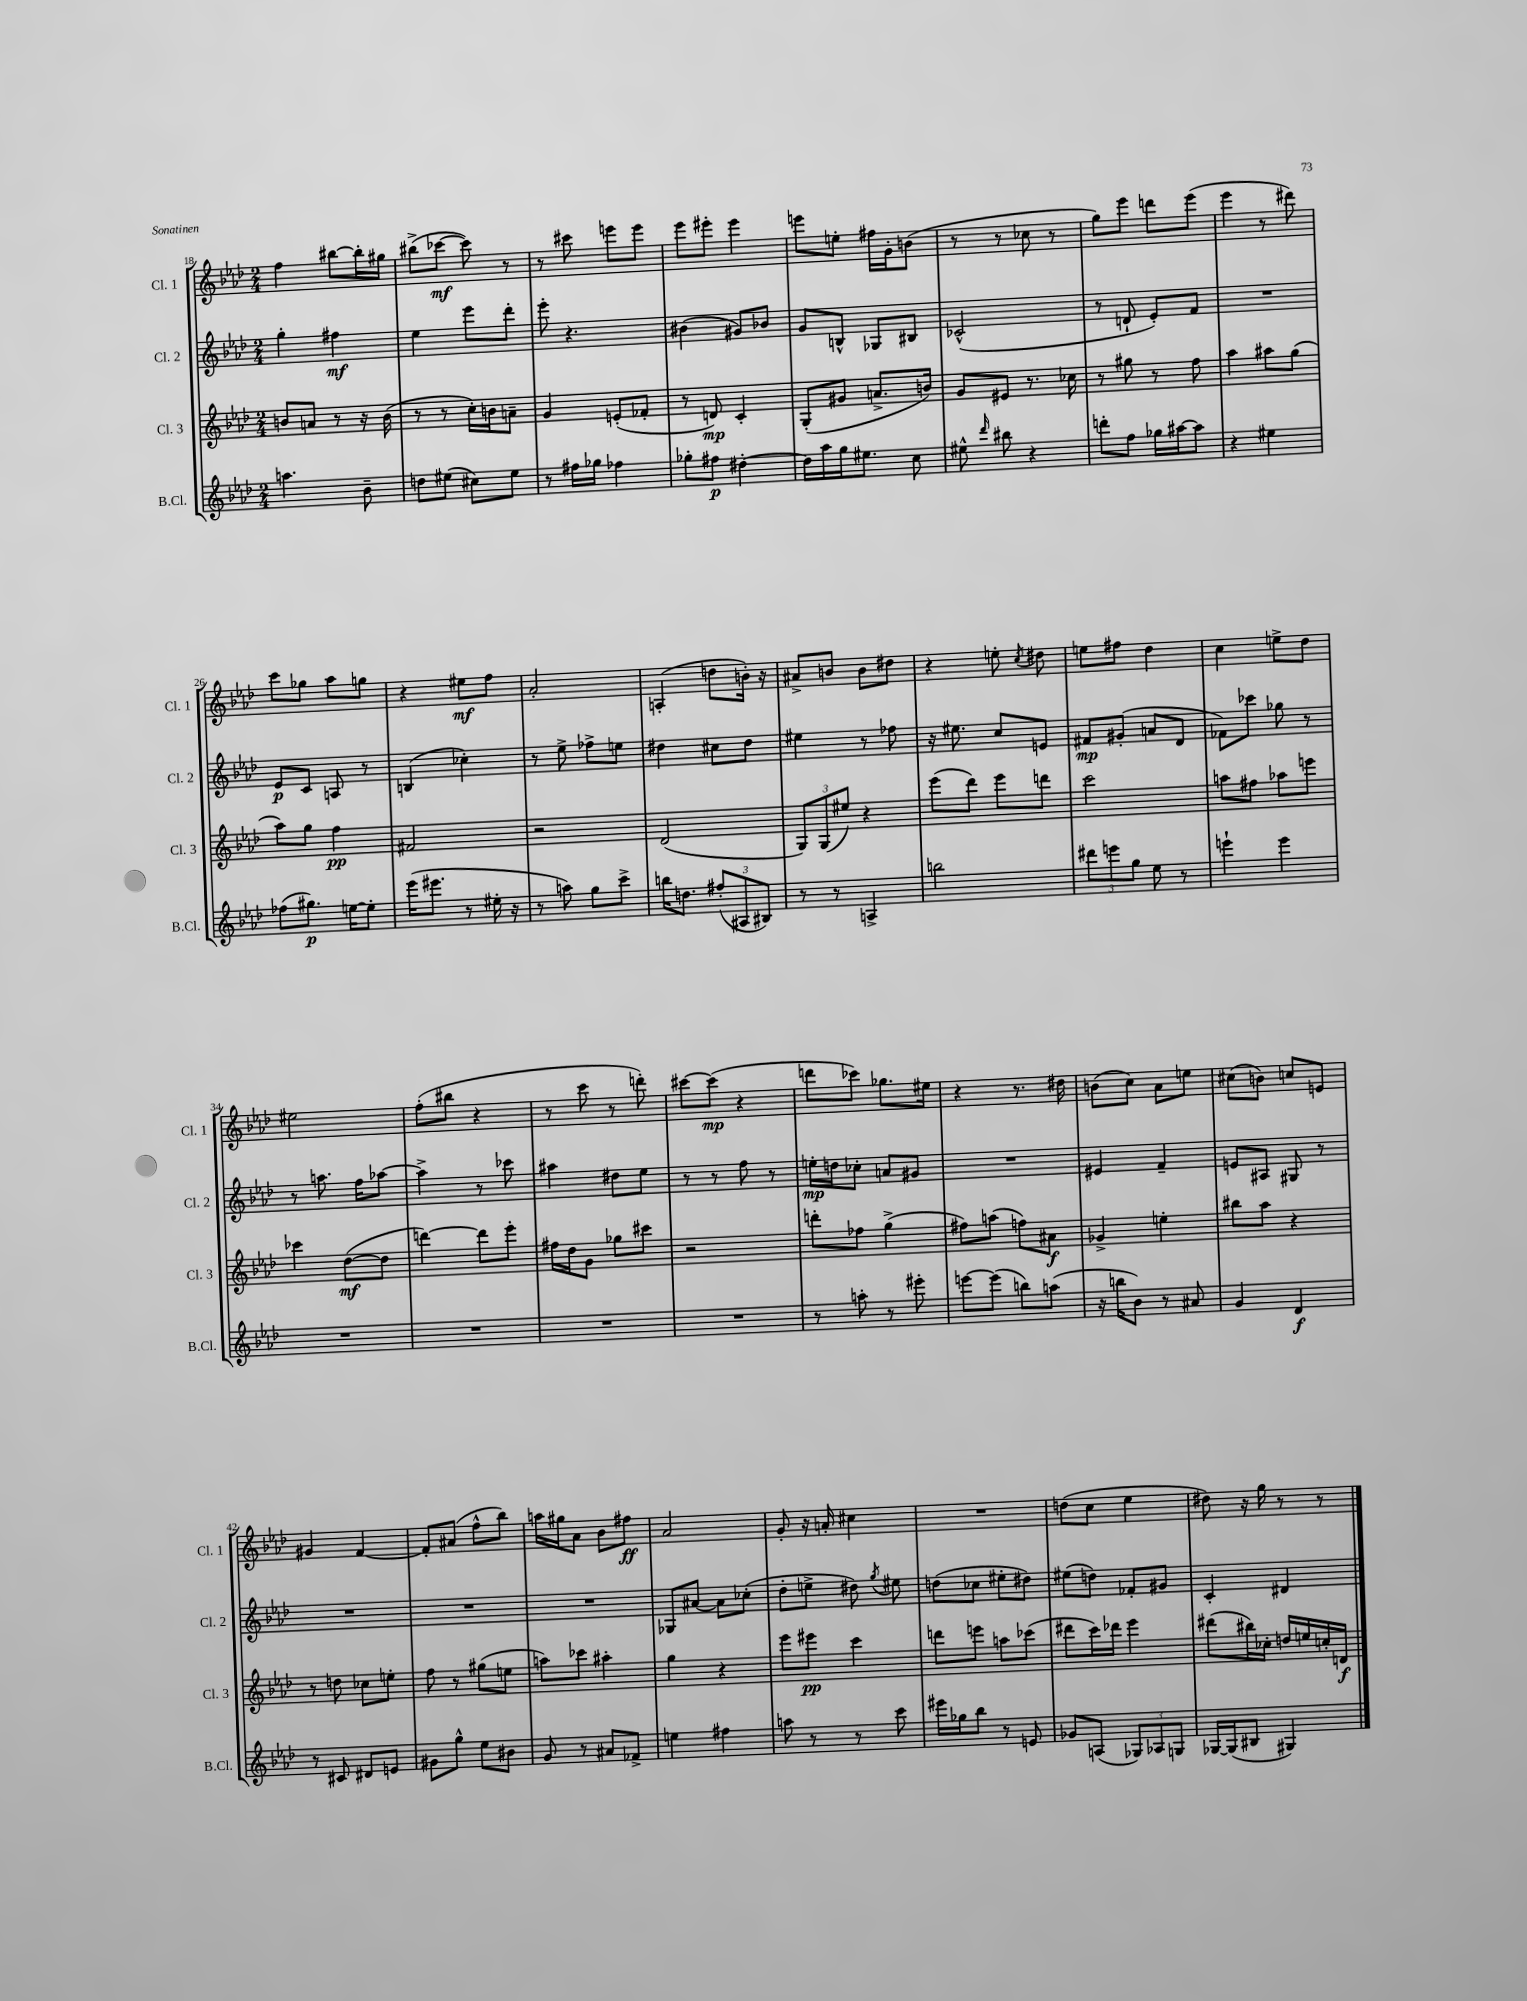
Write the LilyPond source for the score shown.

<<
\new StaffGroup <<
\new Staff = "s0" \with { instrumentName = "Cl. 1" shortInstrumentName = "Cl. 1" } {
    \clef treble \key aes \major \numericTimeSignature \time 2/4
    \autoBeamOff f''4 bis''8[~ bis''16-. gis''16] |
    bis''8[->( ces'''8]~\mf ces'''8) r8 |
    r8 cis'''8 e'''8[ e'''8] |
    ees'''8[ eis'''8]-. eis'''4 |
    e'''8[ e''8]-. fis''16[ g'16-. b'8]( |
    r8 r8 ces''8 r8 |
    g''8[) ees'''8] d'''8[ ees'''8]( |
    ees'''4 r8 dis'''8) |
    c'''8[ ges''8] aes''8[ g''8] |
    r4 eis''8[\mf f''8] |
    aes'2-. |
    a4-.( d''8[ b'16]-.) r16 |
    ais'8[-> b'8] b'8[ dis''8] |
    r4 e''8-. \acciaccatura { c''8 } dis''8 |
    e''8[ fis''8] des''4 |
    c''4 e''8[-> des''8] |
    eis''2 |
    f''8[-.( bis''8] r4 |
    r8 c'''8 r8 d'''8-.) |
    cis'''8[~ cis'''8]\mp( r4 |
    d'''8[ ces'''8]) ges''8.[ eis''16] |
    r4 r8. dis''16 |
    b'8[( c''8]) aes'8[ e''8] |
    cis''8[( b'8]) c''8[ e'8] |
    gis'4 f'4~ |
    f'8[-. ais'8]( f''8[-^ bes''8]) |
    a''16[ gis''16 aes'8] bes'8[ fis''8]\ff |
    aes'2 |
    g'8-. r16 a'16-. cis''4 |
    R2 |
    d''8[( c''8] ees''4 |
    dis''8) r16 g''16 r8 r8 \bar "|." |
}
\new Staff = "s1" \with { instrumentName = "Cl. 2" shortInstrumentName = "Cl. 2" } {
    \clef treble \key aes \major \numericTimeSignature \time 2/4
    \autoBeamOff g''4-. fis''4\mf |
    ees''4 ees'''8[ des'''8]-. |
    ees'''8-. r4. |
    bis'4( gis'8[) bes'8] |
    g'8[ b8]-^ ges8[ bis8] |
    ces'2-^( |
    r8 d'8-! ees'8[-.) f'8] |
    R2 |
    ees'8[\p c'8] a8 r8 |
    b4( ces''4-.) |
    r8 ees''8-> fes''8[-> e''8] |
    dis''4 cis''8[ dis''8] |
    eis''4 r8 fes''8 |
    r16 eis''8. c''8[ e'8] |
    fis'8[\mp gis'8]-.( a'8[ des'8] |
    fes'8[) ces'''8] ges''8 r8 |
    r8 a''8. f''16[ aes''8]~ |
    aes''4-> r8 ces'''8 |
    ais''4 dis''8[ ees''8] |
    r8 r8 f''8 r8 |
    e''16[-.\mp d''16 ces''8]-. a'8[ gis'8] |
    R2 |
    eis'4 f'4-- |
    e'8[ ais8] gis8 r8 |
    R2 |
    R2 |
    R2 |
    ges8[ ais'8]~ ais'8[ ces''8]-.( |
    des''8[-. e''8]-> dis''8) \acciaccatura { g''8 } eis''8 |
    d''8[( ces''8] eis''8[-. dis''8]) |
    eis''8[( d''8]) fes'8[-. gis'8] |
    c'4-. dis'4 \bar "|." |
}
\new Staff = "s2" \with { instrumentName = "Cl. 3" shortInstrumentName = "Cl. 3" } {
    \clef treble \key aes \major \numericTimeSignature \time 2/4
    \autoBeamOff b'8[ a'8] r8 r16 b'16( |
    r8 r8 c''16[-.) b'16 a'8]-- |
    g'4 e'8[-.( fes'8]-. |
    r8 d'8\mp) c'4-. |
    g8[-.( gis'8] a'8.[-> b'16]) |
    g'8[ eis'8] r8. ces''16 |
    r8 gis''8 r8 f''8 |
    aes''4 ais''8[ g''8]( |
    aes''8[) g''8] f''4\pp |
    fis'2 |
    r2 |
    des'2( |
    \tuplet 3/2 { g8[) g8( eis''8]) } r4 |
    ees'''8[( des'''8]) ees'''8[ d'''8] |
    c'''2 |
    a''8[ fis''8] aes''8[ e'''8] |
    ces'''4 des''8[~\mf( des''8] |
    d'''4~) d'''8[ ees'''8]-. |
    fis''16[ des''16 g'8] ges''8[ cis'''8] |
    r2 |
    d'''8[-. fes''8] g''4->( |
    fis''8[) a''8]( f''8[) ais'8]\f |
    ges'4-> e''4-. |
    bis''8[ aes''8] r4 |
    r8 d''8 ces''8[ e''8]-. |
    f''8 r8 gis''8[( e''8] |
    a''8[) ces'''8] ais''4-. |
    g''4 r4 |
    ees'''8[ eis'''8]\pp c'''4 |
    d'''8[ e'''8] a''8[ ces'''8]( |
    dis'''8[ c'''16) des'''16] ees'''4 |
    dis'''8[( bis''16) ces''16]-. d''16[ e''16 c''16-. d'16]\f \bar "|." |
}
\new Staff = "s3" \with { instrumentName = "B.Cl." shortInstrumentName = "B.Cl." } {
    \clef treble \key aes \major \numericTimeSignature \time 2/4
    \autoBeamOff a''4. bes'8-- |
    d''8[ eis''8]( cis''8[) eis''8] |
    r8 fis''16[ ges''16] fes''4 |
    ges''8[-. fis''8]\p dis''4~-. |
    dis''16[ aes''16 g''16 eis''8.] c''8 |
    eis''8-^ \grace { des'''16 } bis''8 r4 |
    d'''8[-. f''8] ges''16[ ais''16~ ais''8] |
    r4 eis''4 |
    fes''8[( gis''8.]\p) e''16[~ e''8]-. |
    ees'''16[( eis'''8.] r8 eis''16-. r16 |
    r8 a''8) g''8[ c'''8]-> |
    b''16[ d''8.] \tuplet 3/2 { fis''8[-.( ais8 bis8]) } |
    r8 r8 a4-> |
    b''2 |
    \tuplet 3/2 { dis'''8[ e'''8 g''8] } ees''8 r8 |
    e'''4-! e'''4 |
    R2 |
    R2 |
    R2 |
    R2 |
    r8 a''8-. r8 eis'''8-. |
    e'''8[~ e'''8]( b''8[) a''8]( |
    r16 b''16[ bes'8]) r8 ais'8 |
    g'4 des'4\f |
    r8 cis'8 dis'8[ e'8] |
    gis'8[ g''8]-^ ees''8[ bis'8] |
    g'8 r8 ais'8[ fes'8]-> |
    e''4 fis''4 |
    a''8 r8 r8 c'''8 |
    eis'''16[ ges''16 bes''8] r8 e'8 |
    ges'8[ a8]( \tuplet 3/2 { ges8[) aes8 g8] } |
    ges16[~ ges16( bis8] gis4) \bar "|." |
}
>>
>>
\layout { \context { \Score currentBarNumber = #18 } }
